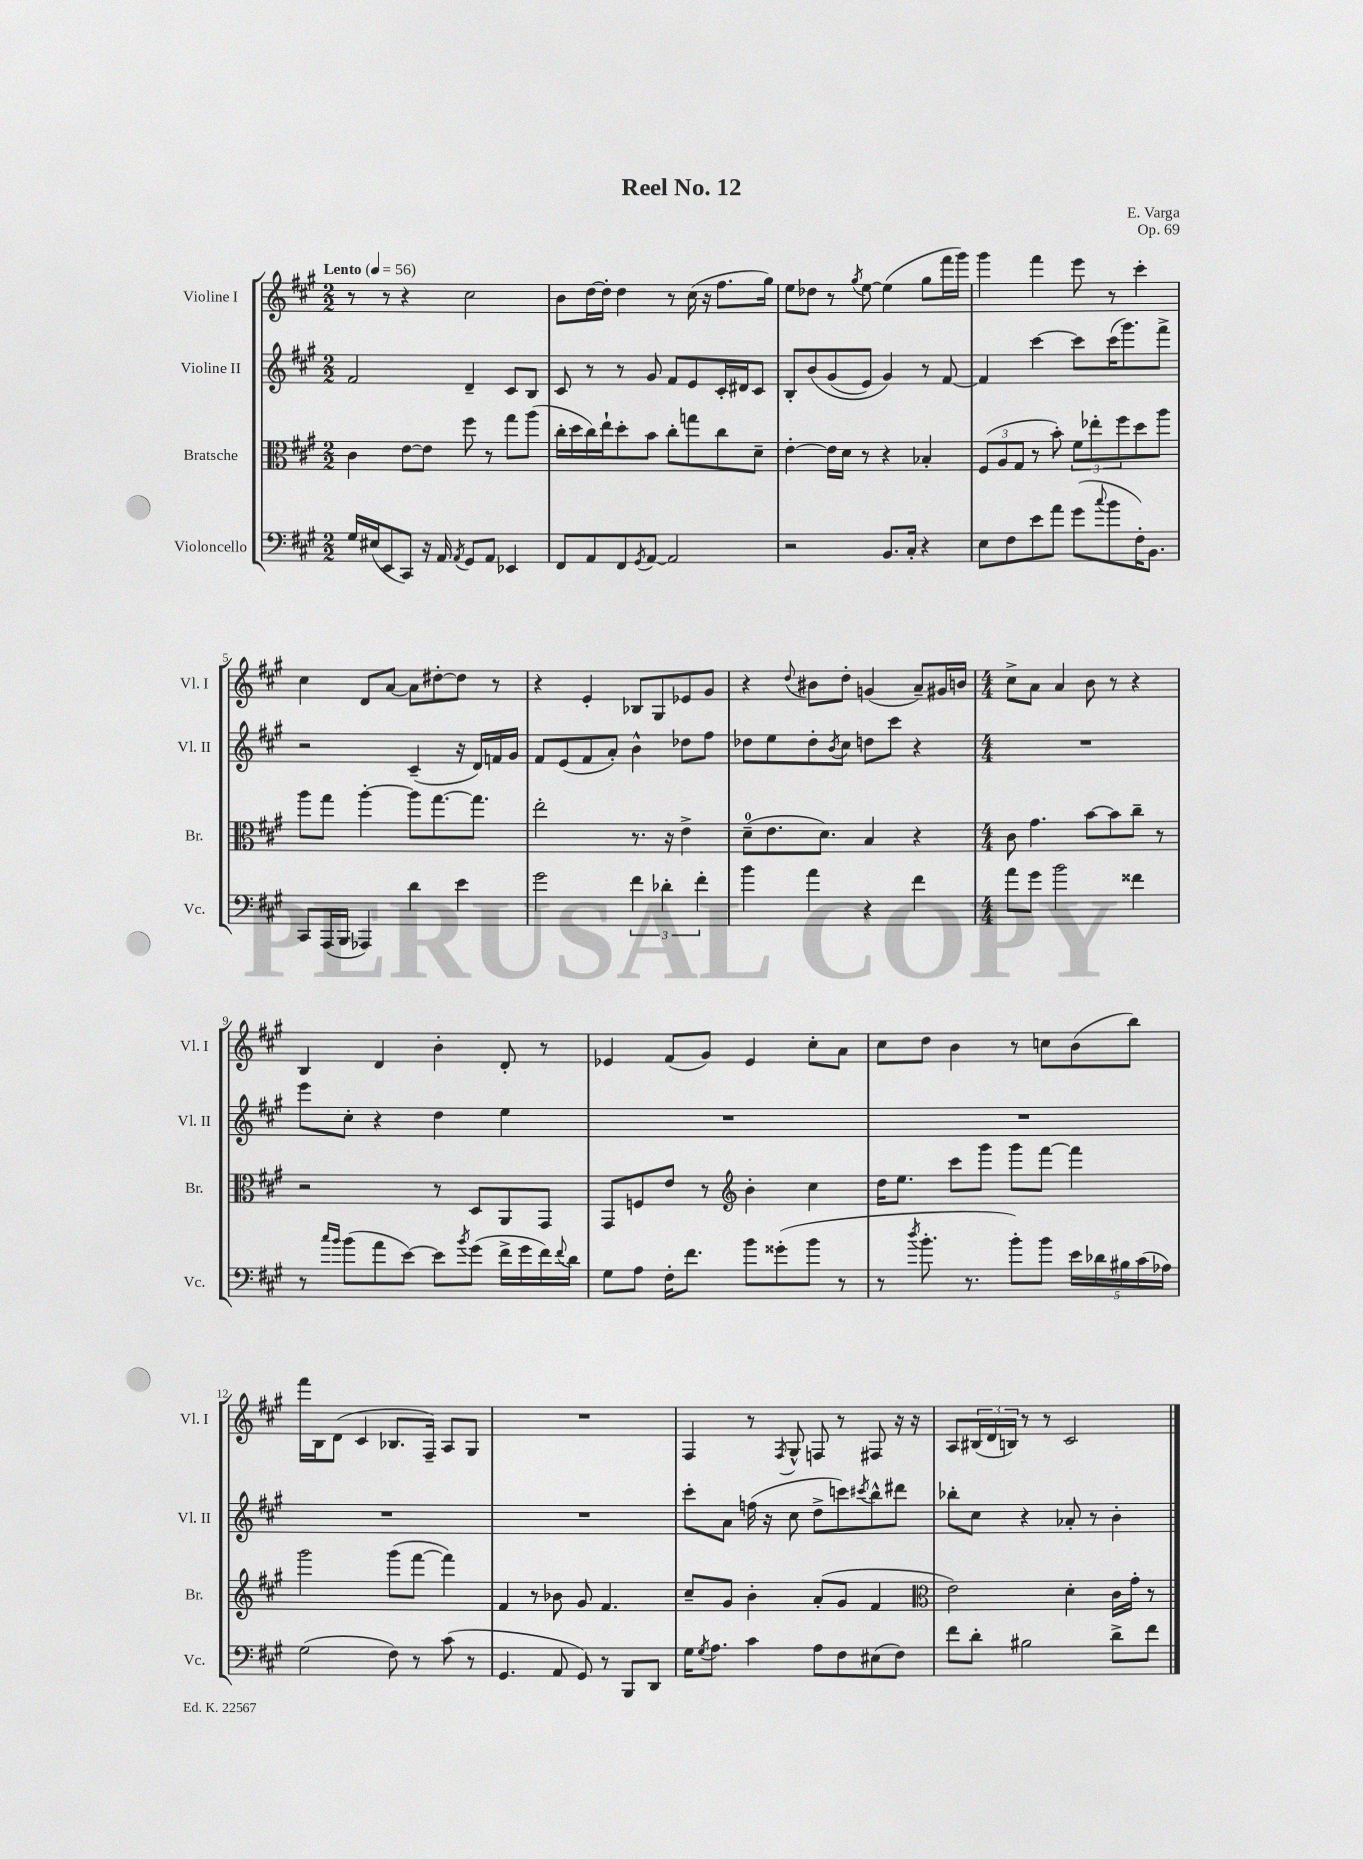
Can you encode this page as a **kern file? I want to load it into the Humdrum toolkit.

**kern	**kern	**kern	**kern
*part4	*part3	*part2	*part1
*staff4	*staff3	*staff2	*staff1
*I"Violoncello	*I"Bratsche	*I"Violine II	*I"Violine I
*I'Vc.	*I'Br.	*I'Vl. II	*I'Vl. I
*clefF4	*clefC3	*clefG2	*clefG2
*k[f#c#g#]	*k[f#c#g#]	*k[f#c#g#]	*k[f#c#g#]
*M2/2	*M2/2	*M2/2	*M2/2
*MM56	*MM56	*MM56	*MM56
=1	=1	=1	=1
!	!	!	!LO:TX:a:B:t=Lento
16G#/LL	4c#\	2f#/	8r
(16E#X/J	.	.	.
8EE/	.	.	8r
8CC#/J)	[8e\L	.	4r
16r	8e\J]	.	.
16AA/	.	.	.
8qAA/	.	.	.
8GG#/L	8ff#\	4d~/	2cc#\
8AA/J	8r	.	.
4EE-X/	8gg#\L	8c#/L	.
.	(8aa\J	8B/J	.
=2	=2	=2	=2
8FF#/L	16cc#'\LL	8c#/	8b\L
.	16dd\	.	.
8AA/	16cc#\)	8r	[16dd\L
.	16ee`\J	.	16dd'\JJ]
8FF#/	8dd'\	8r	4dd\
8qGG#/	.	.	.
[8AA/J	8b\J	8g#/	.
2AA/]	8cc#'\L	8f#/L	8r
.	8ggn\	8e/	(16cc#\
.	.	.	16r
.	8cc#\	16c#'/L	8.ff#\L
.	.	16d#X/J	.
.	8d~\J	8c#/J	.
.	.	.	16gg#\Jk)
=3	=3	=3	=3
2r	[4e'\	8B'/L	8ee\L
.	.	(8b/	8dd-X\J
.	16e\LL]	(8g#/	8r
.	16d\JJ	.	.
.	.	.	8qgg#/
.	8r	8e/J)	[8ee\
8.BB/L	4r	4g#/)	(4ee\]
16C#'/Jk	.	.	.
4r	4B-X'/	8r	8gg#\L
.	.	[8f#/	16fff#\L
.	.	.	16ggg#\JJ)
=4	=4	=4	=4
8E\L	(12F#/L	4f#/]	4ggg#\
.	12A/	.	.
8F#\	.	.	.
.	12G#/J	.	.
8e\	8r	[4ccc#\	4fff#\
8a\J	8b'\)	.	.
(8g#\L	12f#\L	8ccc#\L]	8eee\
.	12ee-X'\	.	.
8qqcc#/	.	.	.
8b\	.	(16ccc#\K	8r
.	12ff#\	.	.
.	.	8.ggg#\)	.
16F#'\K)	8dd\	.	4ccc#'\
8.BB\J	.	.	.
.	8aa\J	8fff#^\J	.
!!LO:LB:g=z
=5	=5	=5	=5
8CC#/L	8aa\L	2r	4cc#\
(16AAA/L	8gg#\J	.	.
16BBB/JJ	.	.	.
4AAA-X/)	[4aa'\	.	8d/L
.	.	.	[8a/J
4d\	8aa\L]	(4c#~/	8a\L]
.	[8.gg#\	.	[8dd#X'\
4e\	.	16r	8dd#\J]
.	8.gg#\J]	16d/LL)	.
.	.	16fn/	8r
.	.	16g#/JJ	.
=6	=6	=6	=6
2g#\	2ee'\	8f#/L	4r
.	.	(8e/	.
.	.	8f#/	4e'/
.	.	8a'/J)	.
6f#\	8.r	4b^^\	8B-X/L
.	.	.	8G#/
6d-X'\	.	.	.
.	16r	.	.
.	4e^\	8dd-X\L	8e-X/
6f#'\	.	.	.
.	.	8ff#\J	8g#/J
=7	=7	=7	=7
4b\	(8d~\L	8dd-X\L	4r
.	8.e\	8ee\	.
.	.	.	8qqdd/
4a\	.	8dd-'\	8b#X\L
.	8.d\J)	.	.
.	.	8qb/	.
.	.	8cc#\J	8dd'\J
4r	4B/	8ddn\L	(4gn/
.	.	8ccc#\J	.
4f#\	4r	4r	8a~/L)
.	.	.	16g#X/L
.	.	.	16bn/JJ
=8	=8	=8	=8
*M4/4	*M4/4	*M4/4	*M4/4
8a\L	8c#\	1r	8cc#^\L
8g#\J	4.g#\	.	8a\J
2b\	.	.	4a/
.	[8b\L	.	8b\
.	8b\]	.	8r
4f##X\	8cc#~\J	.	4r
.	8r	.	.
!!LO:LB:g=z
=9	=9	=9	=9
8r	2r	8eee\L	4B/
16qqcc#/LL	.	.	.
16qqb/JJ	.	.	.
(8b\L	.	8cc#'\J	.
8a\	.	4r	4d/
[8e\J)	.	.	.
8e\L]	8r	4dd\	4b'\
8qb/	.	.	.
(8g#\J	8D/L	.	.
16f#^\LL	8AA/	4ee\	8d'/
16g#\	.	.	.
16f#\)	8GG#/J	.	8r
8qqf#/	.	.	.
16d\JJ	.	.	.
=10	=10	=10	=10
8G#\L	8GG#/L	1r	4e-X/
8A\J	8Fn/	.	.
16F#'\KL	8e/J	.	(8f#/L
8.f#\J	.	.	.
.	8r	.	8g#/J)
*	*clefG2	*	*
8b\L	4b'\	.	4e-/
(8g##X'\	.	.	.
8b\J	4cc#\	.	8cc#'\L
8r	.	.	8a\J
=11	=11	=11	=11
8r	16dd\KL	1r	8cc#\L
.	8.ee\J	.	.
8qdd/	.	.	.
8.b'\	.	.	8dd\J
.	8ccc#\L	.	4b\
8.r	.	.	.
.	8ggg#\J	.	.
8b'\L)	8ggg#\L	.	8r
8b\J	[8fff#\J	.	8ccn\L
20e\LL	4fff#\]	.	(8b\
20d-X\	.	.	.
20B#X\	.	.	.
.	.	.	8bb\J)
(20c#\	.	.	.
20A-X\JJ)	.	.	.
!!LO:LB:g=z
=12	=12	=12	=12
(2G#\	2ggg#\	1r	16fff#\LL
.	.	.	16B\J
.	.	.	(8d\J
.	.	.	4c#/
8F#\)	(8ggg#\L	.	8.B-X/L
8r	[8fff#\J	.	.
.	.	.	16F#~/Jk)
(8c#\	4fff#\])	.	8A/L
8r	.	.	8G#/J
=13	=13	=13	=13
4.GG#/	4f#/	1r	1r
.	8r	.	.
8AA/	8b-X\	.	.
8GG#/)	8g#/	.	.
8r	4.f#/	.	.
8BBB/L	.	.	.
8DD/J	.	.	.
=14	=14	=14	=14
16G#\KL	8cc#~/L	8ccc#'\L	4F#/
8qG#/	.	.	.
8.A\J	.	.	.
.	8g#/J	8a\J	.
4c#\	4b'\	(16ffn\	8r
.	.	16r	.
.	.	.	8qF#/
.	.	8cc#\	8G#^^/
8A\L	(8a'/L	8dd^\L	8Fn/
8F#\	8g#/J	8cccn\)	8r
.	.	8qccc#X/	.
(8E#X\	4f#/	8bb^^\	8F#X/
8F#\J)	.	8ddd#X\J	16r
.	.	.	16r
=15	=15	=15	=15
*	*clefC3	*	*
8f#\L	2e\)	8bb-X'\L	8A/L
8d'\J	.	8cc#\J	(24B#X/L
.	.	.	24d/
.	.	.	24Bn/JJ)
2B#X\	.	4r	8r
.	.	.	8r
.	4d'\	8a-X'/	2c#/
.	.	8r	.
8d^\L	16c#\LL	4b'\	.
.	16g#'\JJ	.	.
8f#\J	8r	.	.
==	==	==	==
*-	*-	*-	*-
